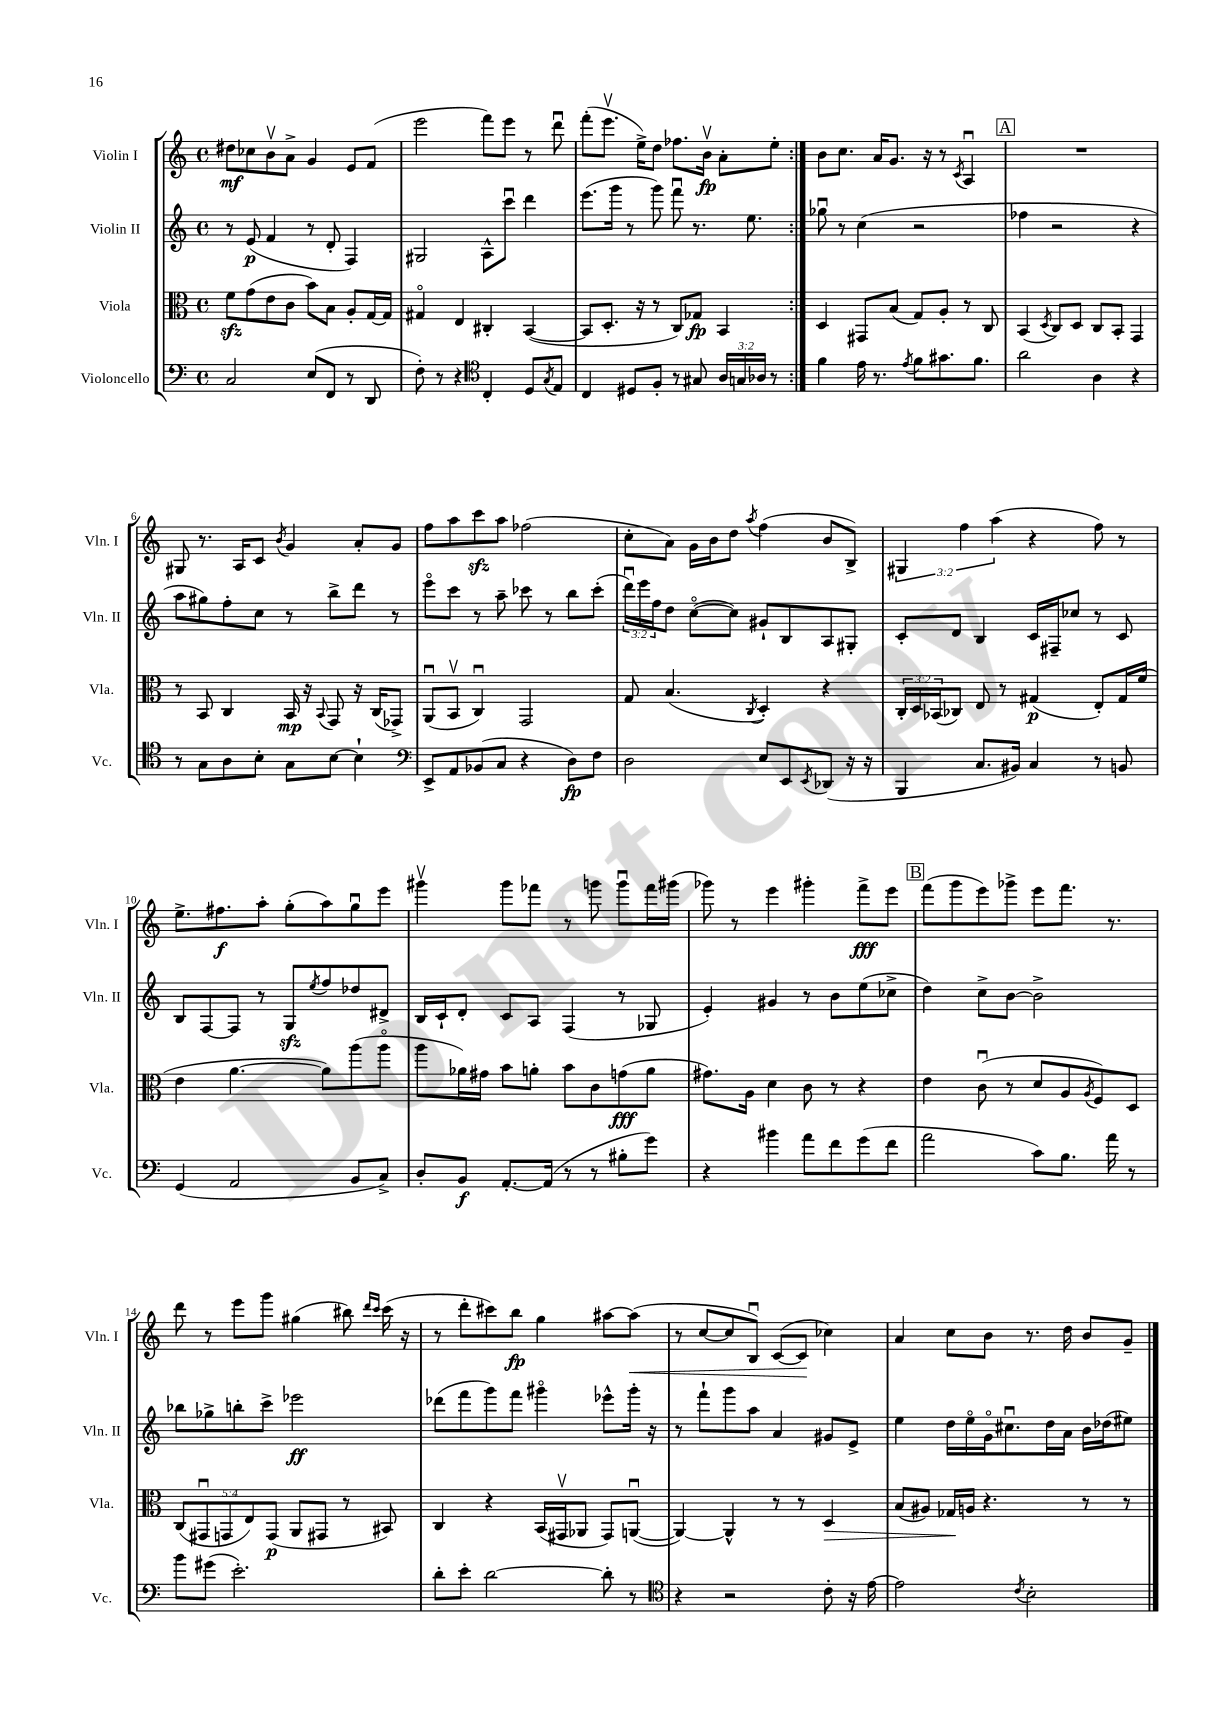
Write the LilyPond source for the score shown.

<<
\new StaffGroup <<
\new Staff = "s0" \with { instrumentName = "Violin I" shortInstrumentName = "Vln. I" } {
    \clef treble \key c \major \defaultTimeSignature \time 4/4 \override Staff.TupletNumber.text = #tuplet-number::calc-fraction-text
    \repeat volta 2 { dis''8\mf ces''8 b'8\upbow a'8-> g'4 e'8 f'8( |
    e'''2 f'''8) e'''8 r8 d'''8\downbow |
    f'''8-.( e'''8.\upbow e''16->) d''8 fes''8. b'16\upbow\fp a'8-. e''8-. | }
    b'8 c''8. a'16 g'8. r16 r8 \acciaccatura { c'8 } a4\downbow |
    \mark \markup { \box "A" } R1 |
    gis8 r8. a16 c'8 \acciaccatura { b'8 } g'4 a'8-. g'8 |
    f''8 a''8 c'''8\sfz a''8 fes''2( |
    c''8-. a'8) g'16 b'16 d''8 \acciaccatura { a''8 } f''4( b'8 b8->) |
    \tuplet 3/2 { gis4 f''4 a''4( } r4 f''8) r8 |
    e''8.-> fis''8.\f a''8-. g''8-.( a''8) g''8\downbow e'''8 |
    gis'''4\upbow gis'''8 fes'''8 r8 g'''8 g'''8\downbow fes'''16 gis'''16( |
    ges'''8) r8 e'''4 gis'''4-. f'''8->\fff e'''8 |
    \mark \markup { \box "B" } f'''8( g'''8 e'''8) ges'''8-> e'''8 f'''8. r8. |
    d'''8 r8 e'''8 g'''8 gis''4( bis''8) \grace { d'''16 c'''16 } c'''16( r16 |
    r8 d'''8-. cis'''8) b''8\fp g''4 ais''8~ ais''8\<( |
    r8 c''8~ c''8 b8\downbow) c'8~( c'8\! ces''4) |
    a'4 c''8 b'8 r8. d''16 b'8 g'8-- \bar "|." |
}
\new Staff = "s1" \with { instrumentName = "Violin II" shortInstrumentName = "Vln. II" } {
    \clef treble \key c \major \defaultTimeSignature \time 4/4 \override Staff.TupletNumber.text = #tuplet-number::calc-fraction-text
    \repeat volta 2 { r8 e'8\p( f'4 r8 d'8-. f4) |
    gis2 a8-^ c'''8\downbow d'''4 |
    e'''8.( g'''16 r8 g'''8) f'''8\downbow r8. e''8. | }
    ges''8\downbow r8 c''4( r2 |
    \mark \markup { \box "A" } fes''4 r2 r4 |
    a''8 gis''8) f''8-. c''8 r8 b''8-> d'''8 r8 |
    e'''8\flageolet c'''8 r8 a''8-- ces'''8 r8 b''8 ces'''8-.( |
    \tuplet 3/2 { d'''16\downbow) e'''16 f''16 } d''8 c''8~\flageolet( c''8) gis'8-! b8 a8 gis8-. |
    c'8-. d'8 b4 c'16 fis16-- ces''8 r8 c'8 |
    b8 f8~ f8 r8 g8\sfz \acciaccatura { e''8 } f''8 des''8 dis'8-> |
    b16 c'16-! d'8-. c'8 a8 f4( r8 ges8 |
    e'4-.) gis'4 r8 b'8 e''8( ces''8-> |
    \mark \markup { \box "B" } d''4) c''8-> b'8~ b'2-> |
    bes''8 ges''8-> b''8-. c'''8-> ees'''2\ff |
    des'''8( f'''8 g'''8) f'''8 gis'''4\flageolet ees'''8-^ gis'''16-. r16 |
    r8 f'''8-! g'''8 a''8 a'4 gis'8 e'8-> |
    e''4 d''16 e''16\flageolet g'16\flageolet cis''8.\downbow d''16 a'16 b'16 des''16( eis''8) \bar "|." |
}
\new Staff = "s2" \with { instrumentName = "Viola" shortInstrumentName = "Vla." } {
    \clef alto \key c \major \defaultTimeSignature \time 4/4 \override Staff.TupletNumber.text = #tuplet-number::calc-fraction-text
    \repeat volta 2 { f'8\sfz g'8( e'8 c'8 b'8) b8 a8-. g16~ g16 |
    gis4\flageolet e4 cis4-. b,4~( |
    b,8 d8.-. r16 r8 c8) ges8\fp b,4 | }
    d4 gis,8 b8( g8) a8-. r8 c8 |
    \mark \markup { \box "A" } b,4( \acciaccatura { d8 } c8) d8 c8 b,8-. g,4 |
    r8 b,8 c4 b,16\mp r16 \appoggiatura { b,8 } g,8 r16 c16( ges,8->) |
    a,8\downbow( b,8\upbow c4\downbow) g,2 |
    g8 b4.( \acciaccatura { c8 } d4-.) r4 |
    \tuplet 3/2 { c16-. d16 bes,16( } ces8) e8 r8 gis4\p( e8-.) gis16 f'16( |
    e'4 a'4.~ a'8) a''8( a''8\flageolet |
    a''8 aes'16) gis'16 b'8 a'8-. b'8 c'8 g'8\fff( a'8 |
    gis'8.) a16 d'4 c'8 r8 r4 |
    \mark \markup { \box "B" } e'4 c'8\downbow( r8 d'8 a8 \acciaccatura { a8 } f8) d8 |
    \tuplet 5/4 { c8( gis,8\downbow g,8 e8) g,8\p( } a,8 gis,8 r8 bis,8) |
    c4 r4 b,16( gis,16\upbow aes,8 gis,8) a,8~\downbow( |
    a,4~) a,4-^ r8 r8 d4\> |
    b8( ais8) ges16\! a16 r4. r8 r8 \bar "|." |
}
\new Staff = "s3" \with { instrumentName = "Violoncello" shortInstrumentName = "Vc." } {
    \clef bass \key c \major \defaultTimeSignature \time 4/4 \override Staff.TupletNumber.text = #tuplet-number::calc-fraction-text
    \repeat volta 2 { c2 e8( f,8 r8 d,8 |
    f8-.) r8 r4 \clef tenor c4-. d8 \acciaccatura { g8 } e8 |
    c4 dis8 f8-. r8 gis8 \tuplet 3/2 { a16 g16 aes16 } r8 | }
    f'4 e'16 r8. \acciaccatura { e'8 } f'8 gis'8. f'8. |
    \mark \markup { \box "A" } a'2 a4 r4 |
    r8 g8 a8 b8-. g8 b8~ b4-! |
    \clef bass e,8-> a,8 bes,8( c8 r4 d8\fp) f8 |
    d2 e8 e,8 \acciaccatura { e,8 } des,8( r16 r16 |
    b,,4 c8. bis,16) c4 r8 b,8 |
    g,4( a,2 b,8 c8->) |
    d8-. b,8\f a,8.~-. a,16( r8 r8 bis8-. g'8) |
    r4 bis'4 a'8 f'8 g'8( f'8 |
    \mark \markup { \box "B" } a'2 c'8) b8. a'16 r8 |
    b'8 gis'8( e'2.-.) |
    d'8-. e'8-. d'2~ d'8-. r8 |
    \clef tenor r4 r2 c'8-. r16 e'16~ |
    e'2 \acciaccatura { c'8 } b2-. \bar "|." |
}
>>
>>
